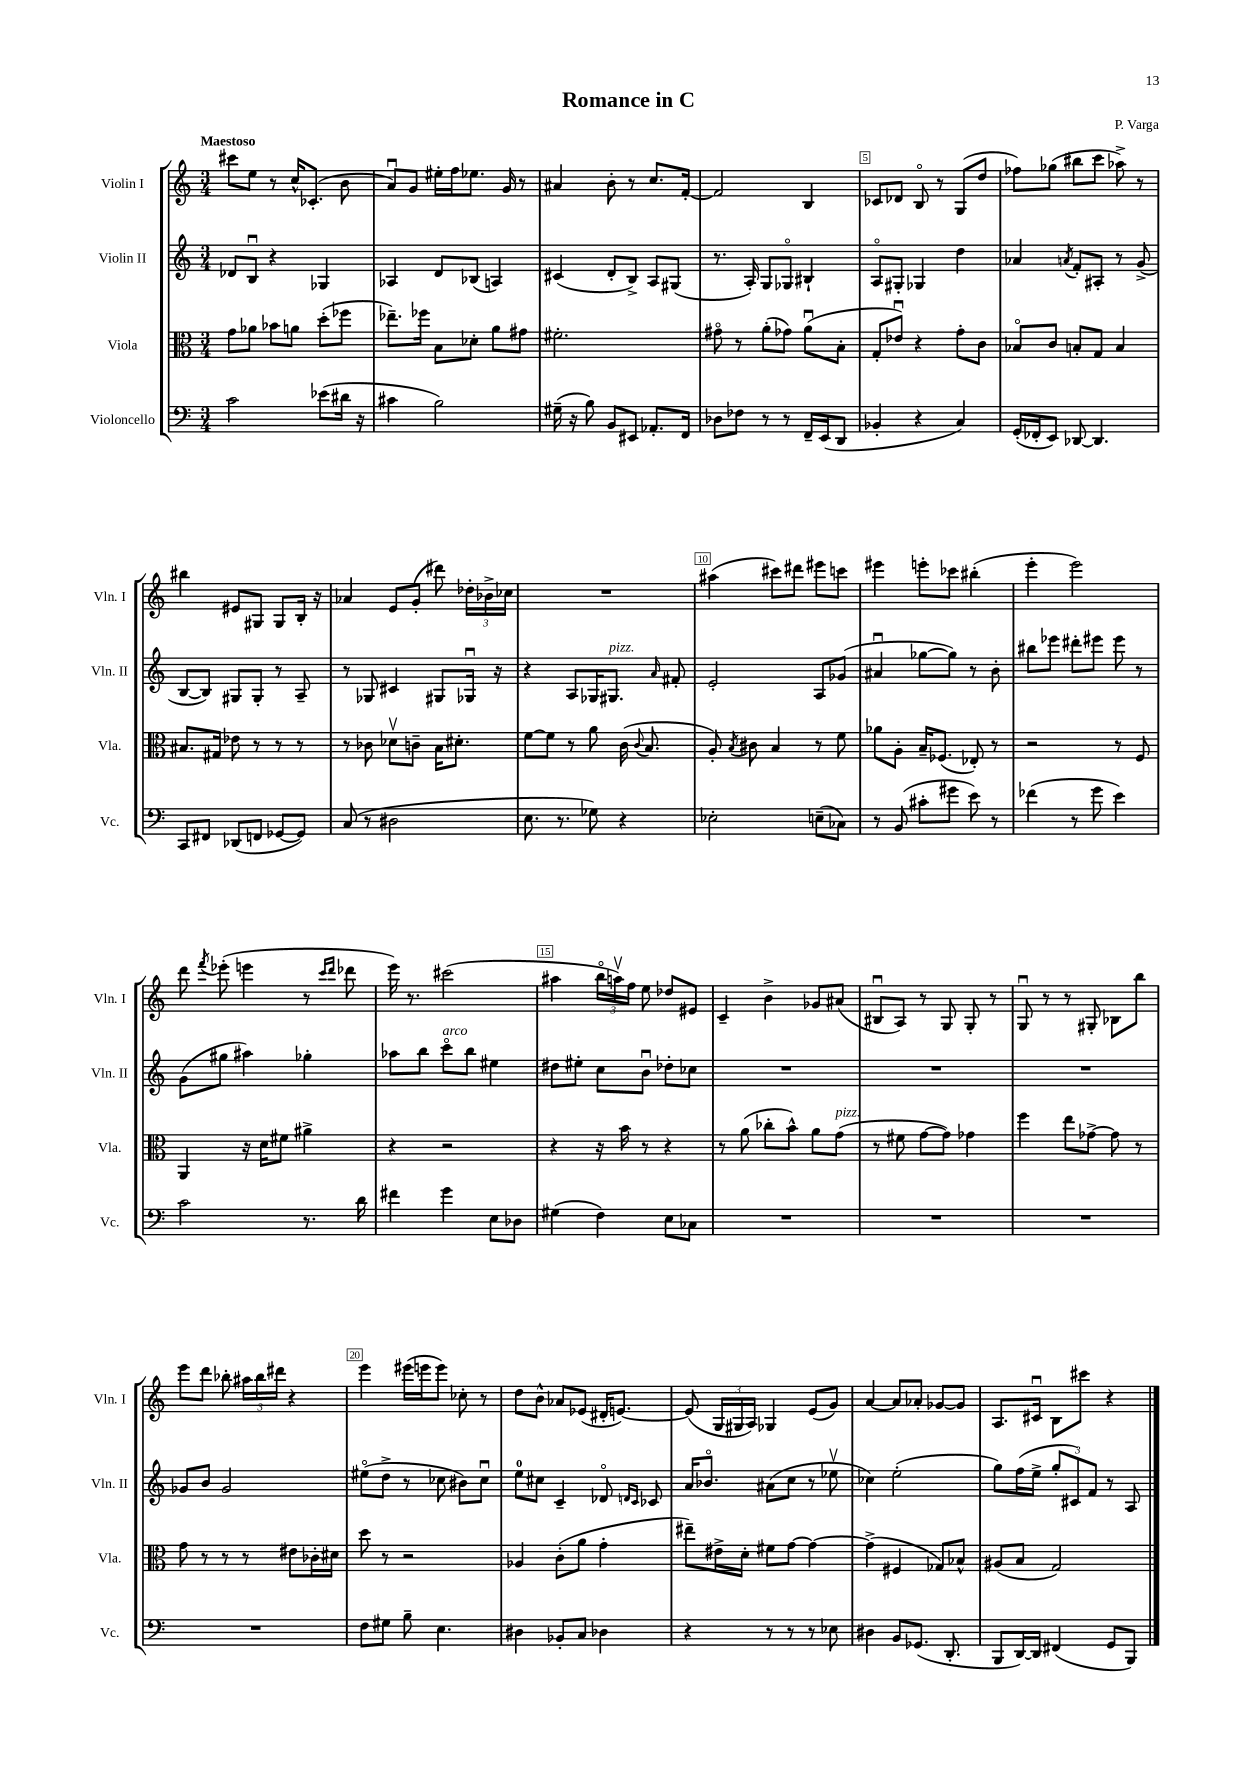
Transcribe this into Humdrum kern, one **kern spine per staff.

**kern	**kern	**kern	**kern
*staff4	*staff3	*staff2	*staff1
*clefF4	*clefC3	*clefG2	*clefG2
*k[]	*k[]	*k[]	*k[]
*M3/4	*M3/4	*M3/4	*M3/4
2c	8g	8d-	8ccc#
.	8a-	8Bu	8ee
.	8b-	4r	8r
.	8a	.	16cc^^
.	.	.	(8.c-'
(8e-	(8dd'	4G-	.
16d#	8ff-	.	8b
16r	.	.	.
=	=	=	=
4c#	8.ee-~)	4A-	8au)
.	.	.	8g
.	16ff-	.	.
2B)	8B	8d	16ee#'
.	.	.	16ff
.	8d-'	(8B-	8.ee-
.	8a	4A)	.
.	.	.	16g
.	8g#	.	8r
=	=	=	=
(16G#~	2.f#'	(4c#	4a#
16r	.	.	.
8B)	.	.	.
8BB	.	8d'	8b'
8EE#	.	8B^)	8r
8.AA-'	.	8A	8.cc
.	.	(8G#	.
16FF	.	.	[16f'
=	=	=	=
8D-	8g#o	8.r	2f]
8F-	8r	.	.
.	.	16A')	.
8r	(8a'	8G	.
8r	8g-)	8G-o	.
16FF~	(8au	4B#`	4B
(16EE	.	.	.
8DD	8B'	.	.
=	=	=	=
4BB-'	8G'	8Ao	8c-
.	8e-u)	8G#'	8d-
4r	4r	4G-	8Bo
.	.	.	8r
4C)	8g'	4dd	(8G
.	8c	.	8dd
=	=	=	=
(16GG'	8B-o	4a-	8ff-)
16FF-'	.	.	.
8EE)	8c	.	(8gg-
.	.	8qa	.
[8DD-	8B'	8f'	8bb#
4.DD-]	8G	8A#'	8ccc
.	4B	8r	8aa-^)
.	.	(8g^	8r
=	=	=	=
8CC	8.B#	[8B	4bb#
8FF#	.	8B])	.
.	16G#	.	.
(8DD-	8e-	8G#	8e#
8FF	8r	8G#'	8G#
[8GG-	8r	8r	8G#
8GG-])	8r	8A~	16B'
.	.	.	16r
=	=	=	=
(8C	8r	8r	4a-
8r	8c-	8G-	.
2D#	8d-v	4c#	8e
.	8c~	.	(8g'
.	16B	8G#	8ddd#)
.	8.d#'	.	.
.	.	16G-u	24dd-'
.	.	.	24b-^
.	.	16r	.
.	.	.	24cc-
=	=	=	=
8.E	[8f	4r	2.r
.	8f]	.	.
8.r	.	.	.
.	8r	8A	.
8G-)	8a	16G-	.
.	.	8.G#	.
4r	(16c	.	.
.	8qqc	.	.
.	8.B	.	.
.	.	16qqa	.
.	.	8f#'	.
=	=	=	=
2E-'	8A')	2e'	(4aa#
.	8qB	.	.
.	8c#	.	.
.	4B	.	8ccc#)
.	.	.	8ddd#
(8E~	8r	8A	8eee#
8C-)	8f	(8g-	8ccc
=	=	=	=
8r	8a-	4a#u	4eee#
(8BB	8A'	.	.
8c#'	16B~	[8gg-	8eee'
.	(8.F-	.	.
8g#	.	8gg-])	8ccc-
8e)	8E-')	8r	(4bb#'
8r	8r	8b'	.
=	=	=	=
(4f-	2r	8bb#	4eee'
.	.	8eee-	.
8r	.	8ddd#'	2eee)
8g	.	8eee#	.
4e)	8r	8eee#	.
.	8F	8r	.
=	=	=	=
2c	4AA	(8g	8ddd
.	.	.	8qfff
.	.	8gg#	(8eee-'
.	16r	4aa#)	4eee
.	16d	.	.
.	8f#	.	.
8.r	4a#^	4gg-'	8r
.	.	.	16qqccc
.	.	.	16qqddd
.	.	.	8ddd-
16d	.	.	.
=	=	=	=
4f#	4r	8aa-	16eee)
.	.	.	8.r
.	.	8bb	.
4g	2r	8ccco	(2ccc#
.	.	8bb	.
8E	.	4ee#	.
8D-	.	.	.
=	=	=	=
(4G#	4r	8dd#	4aa#
.	.	8ee#'	.
4F)	16r	8cc	24bbo
.	.	.	24aav)
.	16b	.	.
.	.	.	24ff
.	8r	8bu	8ee
8E	4r	8dd-'	8dd-
8C-	.	8cc-	8e#
=	=	=	=
2.r	8r	2.r	4c~
.	(8a	.	.
.	8cc-'	.	4b^
.	8b^^)	.	.
.	8a	.	8g-
.	(8g	.	(8a#
=	=	=	=
2.r	8r	2.r	8B#u
.	8f#	.	8A)
.	[8g	.	8r
.	8g])	.	8G
.	4g-	.	8G'
.	.	.	8r
=	=	=	=
2.r	4ff	2.r	8Gu
.	.	.	8r
.	8ee	.	8r
.	[8g-^	.	8G#'
.	8g-]	.	8B-
.	8r	.	8bb
=	=	=	=
2.r	8g	8g-	8eee
.	8r	8b	8ddd
.	8r	2g-	8bb-'
.	8r	.	24aa#
.	.	.	24bb-
.	.	.	24ddd#
.	8e#	.	4r
.	16c-'	.	.
.	16d#	.	.
=	=	=	=
8F	8dd	(8ee#o	4eee
8G#	8r	8dd^	.
8B~	2r	8r	(16eee#
.	.	.	16eee
4.E	.	8cc-	8eee)
.	.	8b#)	8cc-'
.	.	8cc-u	8r
=	=	=	=
4D#	4A-	8ee	8dd
.	.	8cc#	8b^^
8BB-'	(8c'	4c~	8a-
8C	8a	.	(8e-
4D-	4g'	8d-o	16d#'
.	.	.	[8.e)
.	.	16qqd	.
.	.	16qqc	.
.	.	8c-	.
=	=	=	=
4r	8ee#~)	16a	(8e]
.	.	8.b-o	.
.	16e#^	.	24G
.	.	.	24G#
.	16d'	.	.
.	.	.	24A)
8r	8f#	(8a#	4G-
8r	[8g	8cc	.
8r	4g_	8r	(8e
8E-	.	8ee-v	8g)
=	=	=	=
4D#	(4g^]	4cc-)	[4a
8BB	4F#	(2ee'	8a]
(8.GG-	.	.	8a-'
.	8G-)	.	[8g-
8.DD'	.	.	.
.	8B-^^	.	8g-]
=	=	=	=
8BBB	(8A#	8gg)	8.A
[16DD)	8B	(16ff	.
16DD]	.	16ee^	16c#u
(4FF#	2G)	12gg'	8B
.	.	12c#)	.
.	.	.	8ccc#
.	.	12f	.
8GG	.	8r	4r
8BBB)	.	8A	.
==	==	==	==
*-	*-	*-	*-
